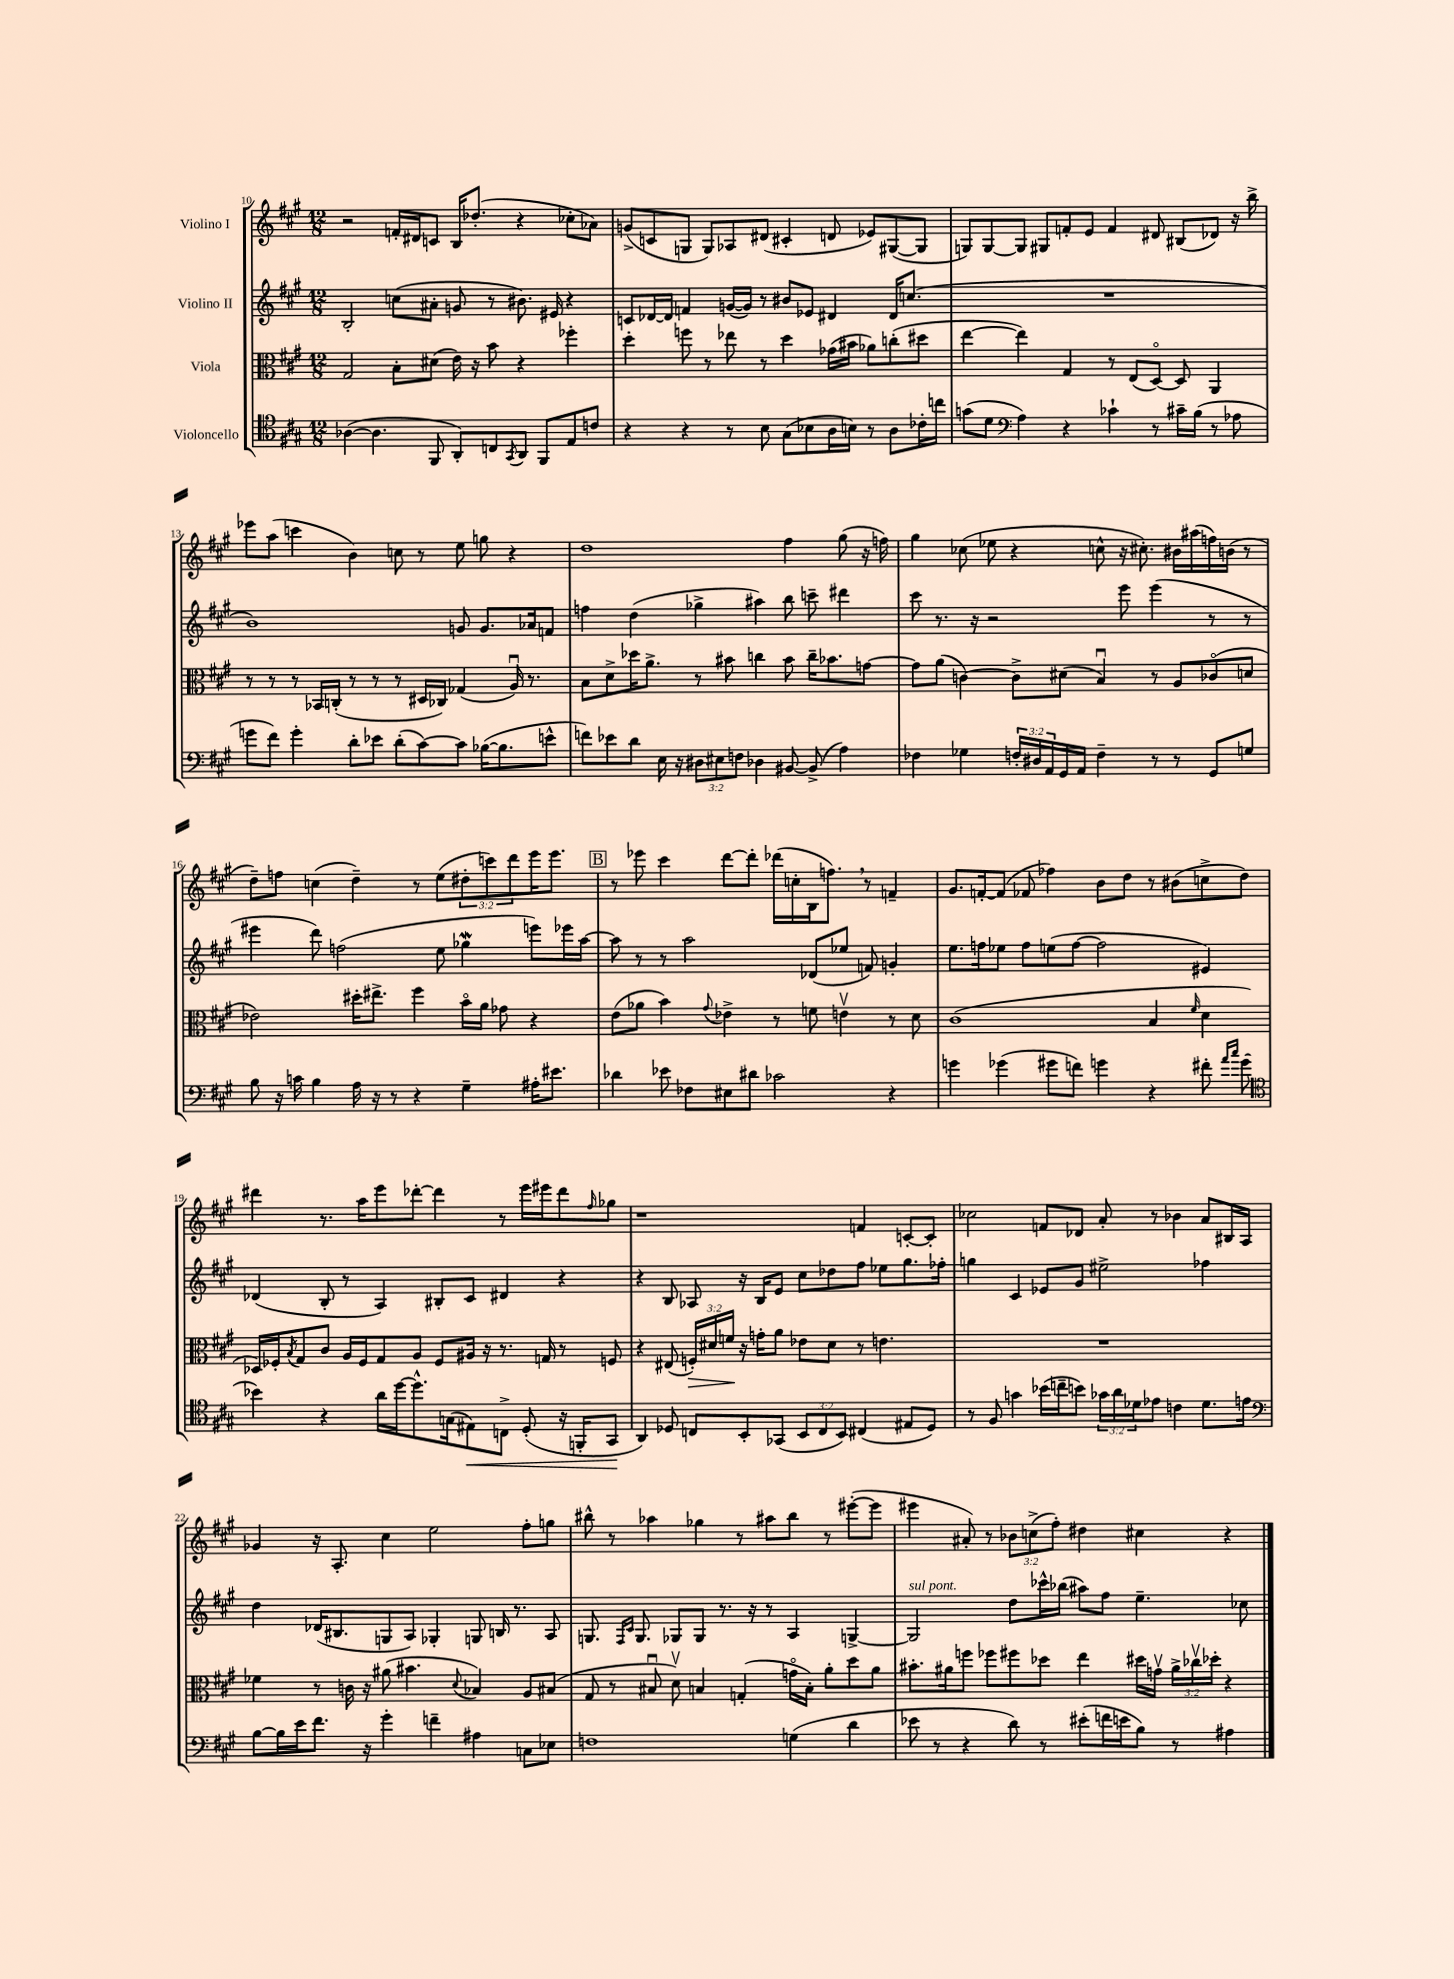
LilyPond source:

<<
\new StaffGroup <<
\new Staff = "s0" \with { instrumentName = "Violino I" } {
    \clef treble \key a \major \numericTimeSignature \time 12/8 \override Staff.TupletNumber.text = #tuplet-number::calc-fraction-text
    r2 f'16-. dis'16 c'8 b16 des''8.-.( r4 ces''8-. aes'8) |
    g'8->( c'8 g8 g8) aes8 dis'8( cis'4-. d'8 ees'8) gis8~( gis8 |
    g8) g8~ g8 gis8 f'8-. e'8 f'4 dis'8 bis8( des'8) r16 b''16-> |
    ees'''8 a''8( c'''4 b'4) c''8 r8 e''8 g''8 r4 |
    d''1 fis''4 gis''8( r16 f''16) |
    gis''4 ces''8( ees''8 r4 c''8-^ r16 cis''8.-.) bis'16 ais''16( f''16) b'16( r8 |
    d''8--) f''8 c''4( d''4--) r8 e''8( \tuplet 3/2 { dis''8-. c'''8) d'''8 } e'''16 e'''8. |
    \mark \markup { \box "B" } r8 ees'''8 cis'''4 d'''8~ d'''8-. des'''16( c''16-. b16 f''8.) \breathe r8 f'4-- |
    gis'8. f'16~-. f'8( fes'8 fes''4) b'8 d''8 r8 bis'8( c''8-> d''8) |
    dis'''4 r8. a''16 e'''8 des'''8~-. des'''4 r8 e'''16 eis'''16 des'''8 \grace { fis''16 } ges''8 |
    r1 f'4 c'8~-. c'8-. |
    ces''2 f'8 des'8 a'8-. r8 bes'4 a'8 bis16 a16 |
    ges'4 r16 a8.-. cis''4 e''2 fis''8-. g''8 |
    bis''8-^ r8 aes''4 ges''4 r8 ais''8 bis''8 r8 eis'''8~-.( eis'''8 |
    eis'''4 ais'8-.) r8 \tuplet 3/2 { bes'8 c''8->( fis''8-.) } dis''4 cis''4 r4 \bar "|." |
}
\new Staff = "s1" \with { instrumentName = "Violino II" } {
    \clef treble \key a \major \numericTimeSignature \time 12/8
    b2-. c''8( ais'8-. g'8 r8 bis'8.) eis'16 r4 |
    c'8 des'16~ des'16 f'4 g'16~( g'16) r8 bis'8 ees'8 dis'4 dis'16 c''8.( |
    R1. |
    b'1) g'8 g'8. aes'16 f'8 |
    f''4 d''4( ges''4-> ais''4) b''8 c'''8-- dis'''4 |
    cis'''8 r8. r16 r2 e'''8 e'''4( r8 r8 |
    eis'''4 d'''8) f''2( e''8 ges''4\mordent e'''8) ees'''16 a''16~ |
    \mark \markup { \box "B" } a''8 r8 r8 a''2 des'8( ees''8 f'8) g'4-. |
    e''8. f''16 ees''8 f''8 e''8( f''8~ f''2 eis'4) |
    des'4( b8-. r8 a4) bis8-. cis'8 dis'4 r4 |
    r4 b8 aes8 r16 b16 e'8 cis''8 des''8 fis''8 ees''8 gis''8. fes''16-. |
    g''4 cis'4 ees'8 gis'8 eis''2-> fes''4 |
    d''4 des'16( bis8. g8 a8) ges4-. g8 b16 r8. a8 |
    g8. \grace { fis16 cis'16 } g8. ges8 ges8 r8. r16 r8 a4 g4~-> |
    g2^\markup { \italic "sul pont." } d''8 ces'''16-^ bes''16( ais''8) fis''8 e''4.-- ces''8 \bar "|." |
}
\new Staff = "s2" \with { instrumentName = "Viola" } {
    \clef alto \key a \major \numericTimeSignature \time 12/8 \override Staff.TupletNumber.text = #tuplet-number::calc-fraction-text
    gis2 b8-. dis'8( e'16) r16 b'8 r4 fes''4-. |
    d''4-. f''8 r8 ees''8 r8 d''4 ges'16( bis'16 aes'8) c''8-.( dis''8 |
    e''4~ e''4) gis4 r8 e8( d8~\flageolet) d8 a,4 |
    r8 r8 r8 bes,16 c16-.( r8 r8 r8 dis16 ces16) ges4( a16\downbow) r8. |
    b8 d'8-> des''16 a'8.-> r8 bis'8 c''4 bis'8 c''16-- bes'8. g'8~ |
    g'8 a'8( c'4~) c'8-> dis'8( b4\downbow) r8 a8 ces'8\flageolet( d'8 |
    ees'2) dis''16-. eis''8.-> fis''4 b'16\flageolet a'16 ges'8 r4 |
    \mark \markup { \box "B" } e'8( aes'8 b'4) \appoggiatura { gis'8 } ees'4-> r8 f'8 e'4\upbow r8 d'8 |
    cis'1( b4 \grace { fis'16 } d'4 |
    des16) fes16-. \acciaccatura { b8 } gis8 cis'8 a16 fes16 gis8 a8 fes8 ais16 r16 r8. g16 r8 f8 |
    r4 eis8( \tuplet 3/2 { f16-.\>) dis'16 f'16\! } r16 g'16-. a'8 ees'8 dis'8 r8 e'4. |
    R1. |
    fes'4 r8 c'16 r16 ais'8( bis'4. \appoggiatura { d'8 } bes4) a8 bis8( |
    gis8 r8 bis8\downbow d'8\upbow) b4 g4-.( g'16\flageolet b16-.) a'8-. d''8 a'8 |
    bis'8.-. ais'16 f''8 fes''8 fis''8 des''8 e''4 dis''16 g'16\upbow \tuplet 3/2 { ais'16-> ces''16\upbow des''16-. } r4 \bar "|." |
}
\new Staff = "s3" \with { instrumentName = "Violoncello" } {
    \clef tenor \key a \major \numericTimeSignature \time 12/8 \override Staff.TupletNumber.text = #tuplet-number::calc-fraction-text
    aes4~( aes4. fis,8 a,8-.) c8 \acciaccatura { gis,8 } a,8 fis,8 e8 c'8 |
    r4 r4 r8 b8 gis8( bes8 a16 b16) r8 a8 ces'16-. c''16 |
    g'8( d'8 \clef bass a4) r4 ces'4-! r8 cis'16-- b16( r8 aes8 |
    g'8 fis'8) g'4-. d'8-. ees'8 d'8-.( cis'8~) cis'8 bes16~( bes8. e'8-^ |
    f'8) ees'8 d'8 e16 r16 \tuplet 3/2 { dis8 eis8 f8 } des4 bis,8~ bis,8->( a4) |
    fes4 ges4 \tuplet 3/2 { f16-. dis16 a,16 } gis,16 a,16 f4-- r8 r8 gis,8 g8 |
    b8 r16 c'16 b4 a16 r16 r8 r4 gis4-- ais16-. eis'8. |
    \mark \markup { \box "B" } des'4 ees'8 fes8 eis8 dis'8 ces'2 r4 |
    g'4 ges'4( gis'8 f'8) g'4 r4 fis'8-. \grace { a'16 cis''16 } g'8( |
    \clef tenor bes'4) r4 a'16 d''16~ d''8.-^ g16( eis8\<) c8-> d8-.( r16 f,16-. gis,8\! |
    a,4) des8 c8 b,8-. ges,8( \tuplet 3/2 { b,8 c8 b,8) } cis4( eis8 des8) |
    r8 fis8 g'4 bes'16( c''16-- b'8) \tuplet 3/2 { ges'16 a'16 des'16 } ees'8 c'4 des'8. e'16 |
    \clef bass b8~ b16 e'16 fis'8. r16 gis'4-. f'4-- ais4 c8 ees8 |
    f1 g4( d'4 |
    ees'8 r8 r4 d'8) r8 eis'8-.( f'16 e'16 b8) r8 ais4 \bar "|." |
}
>>
>>
\layout { \context { \Score currentBarNumber = #10 } }
